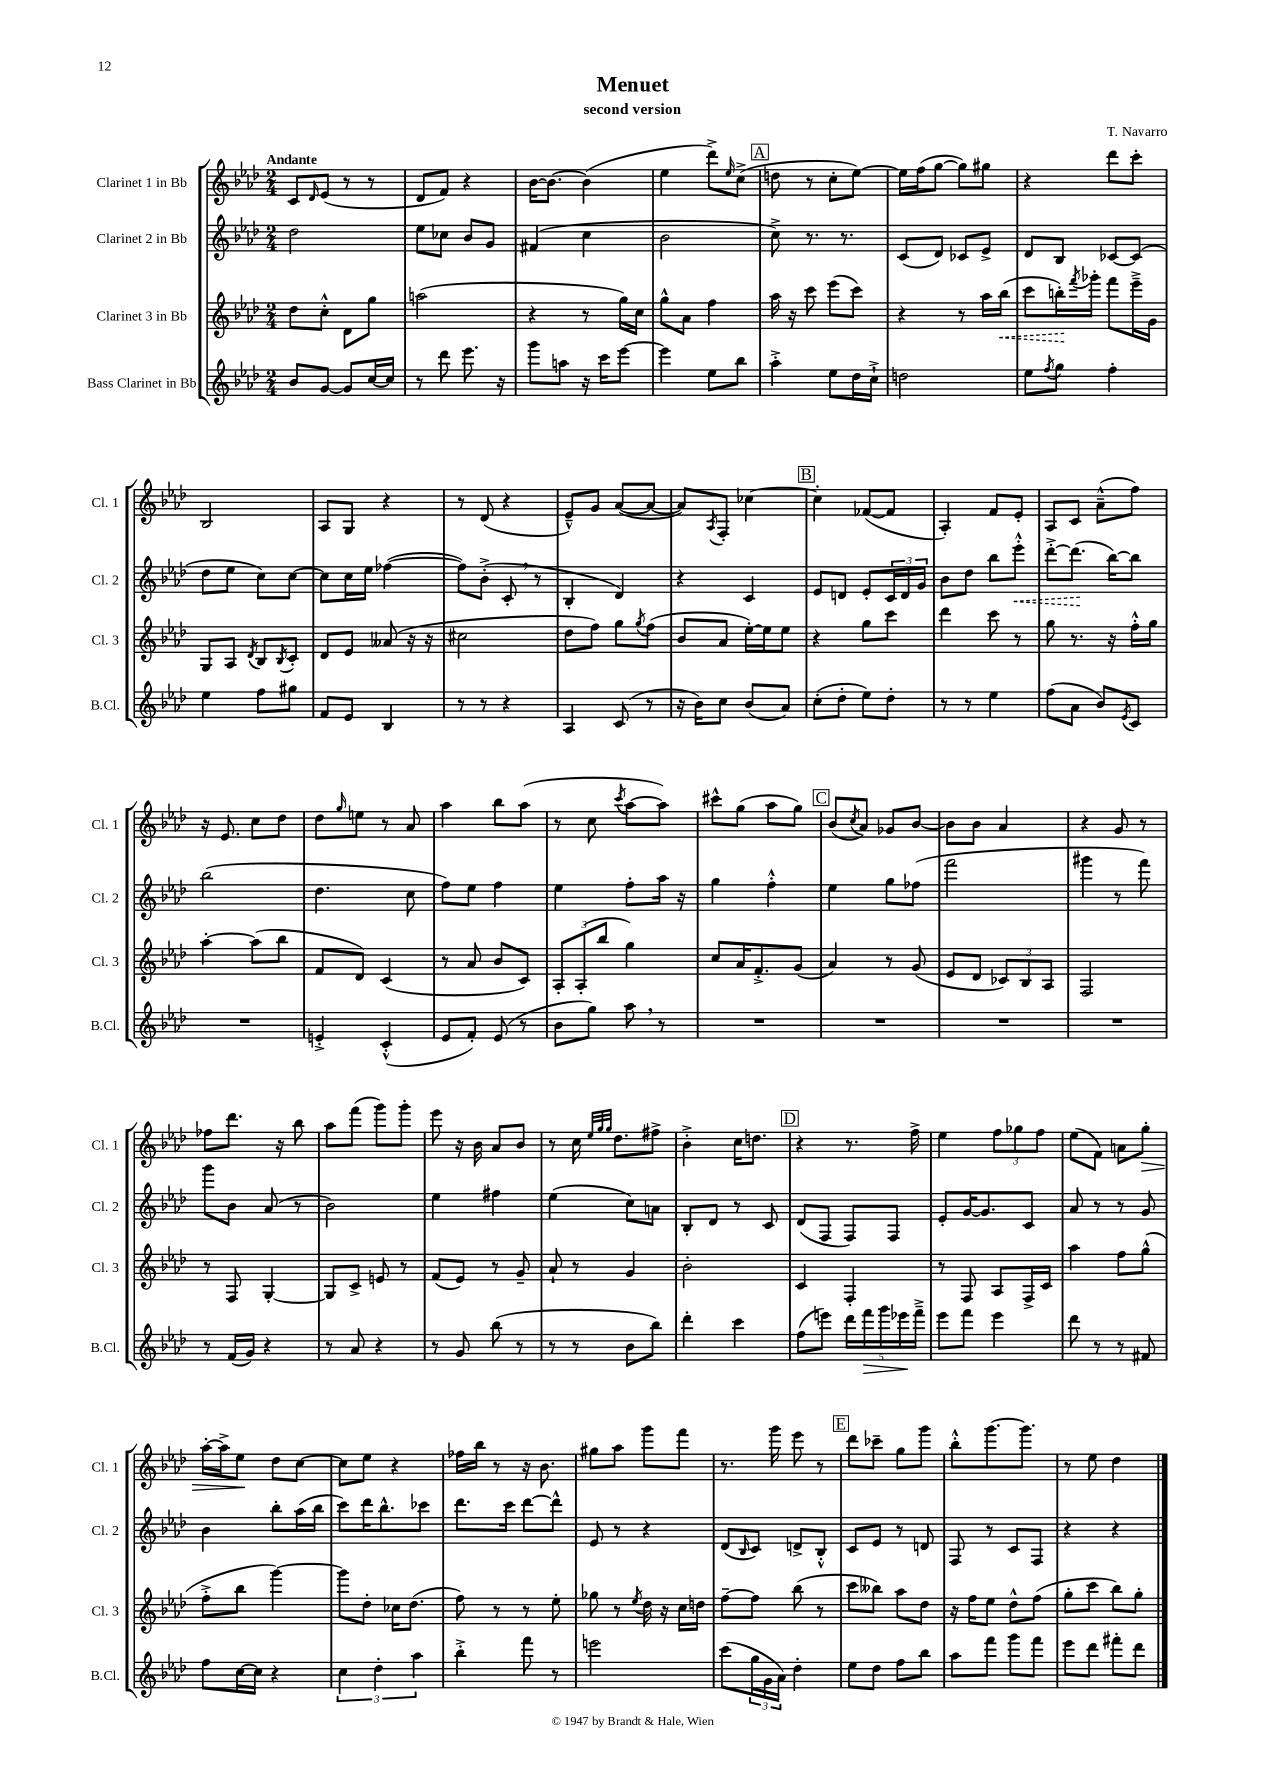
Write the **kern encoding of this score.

**kern	**kern	**kern	**kern
*staff4	*staff3	*staff2	*staff1
*clefG2	*clefG2	*clefG2	*clefG2
*k[b-e-a-d-]	*k[b-e-a-d-]	*k[b-e-a-d-]	*k[b-e-a-d-]
*M2/4	*M2/4	*M2/4	*M2/4
8b-/L	8dd-\L	2dd-\	8c/L
.	.	.	16qqd-/
[8g/J	8cc'^^\J	.	(8e-/J
8g/]L	8d-\L	.	8r
[16cc/L	8gg\J	.	8r
16cc/]JJ	.	.	.
=	=	=	=
8r	(2aa\	8ee-\L	8d-/L
8ddd-\	.	8cc-\J	8f/J)
8.eee-\	.	8b-/L	4r
.	.	8g/J	.
16r	.	.	.
=	=	=	=
8ggg\L	4r	(4f#/	[16b-\LK
.	.	.	8.b-\_J
8aa\J	.	.	.
16r	8r	4cc\	(4b-\]
16ccc\LK	.	.	.
[8eee-\J	16gg\LL)	.	.
.	16cc\JJ	.	.
=	=	=	=
4eee-\]	8gg^^\L	2b-\	4ee-\
.	8a-\J	.	.
8ee-\L	4ff\	.	8ddd-^\L)
.	.	.	16qqee-/
8bb-\J	.	.	(8cc^\J
=	=	=	=
4aa-'^\	16aa-\	8cc^\)	8dd\
.	16r	.	.
.	8ccc\	8.r	8r
8ee-\L	(8eee-\L	.	8cc'\L
.	.	8.r	.
16dd-\L	8ccc\J)	.	[8ee-\J)
16cc`^\JJ	.	.	.
=	=	=	=
2dd\	4r	(8c/L	16ee-\]LL
.	.	.	(16ff\J
.	.	8d-/J)	[8gg\J
.	8r	8c-/L	8gg\]L)
.	16aa-\LL	8e-^/J	8gg#\J
.	(16bb-\JJ	.	.
=	=	=	=
8ee-\L	8ccc\L	8d-/L	4r
8qff/	.	.	.
8gg\J	16bb'\L)	8B-/J	.
.	8qfff/	.	.
.	16ggg-'\JJ	.	.
4ff'\	8fff\L	[8c-/L	8ddd-\L
.	16eee-~^\L	(8c-/]J	8ccc'\J
.	16g\JJ	.	.
=	=	=	=
4ee-\	8G/L	8dd-\L	2B-/
.	8A-/J	8ee-\J	.
.	8qd-/	.	.
8ff\L	8B-/L	8cc\L)	.
.	8qB-/	.	.
8gg#\J	8c'/J	[8cc\J	.
=	=	=	=
8f/L	8d-/L	8cc\]L	8A-/L
8e-/J	8e-/J	16cc\L	8G/J
.	.	16ee-\JJ	.
4B-/	(8a--/	([4ff-\	4r
.	16r	.	.
.	16r	.	.
=	=	=	=
8r	2cc#\	8ff-\]L)	8r
8r	.	(8b-'^\J	(8d-/
4r	.	8c'/	4r
.	.	8r	.
=	=	=	=
4A-/	8dd-\L	4B-'/	8e-~^^/L)
.	8ff\J)	.	8g/J
(8c/	8gg\L	4d-/)	([8a-/L
.	8qgg/	.	.
8r	(8ff\J	.	8a-/_J
=	=	=	=
16r	8b-/L	4r	8a-/]L)
16b-\LK)	.	.	.
.	.	.	8qA-/
8cc\J	8a-/J	.	8F'/J
(8b-/L	[16ee-'\LL)	4c/	[4cc-\
.	16ee-\]J	.	.
8a-/J)	8ee-\J	.	.
=	=	=	=
(8cc'\L	4r	8e-/L	4cc-'\]
8dd-'\J	.	8d/J	.
8ee-\L)	8gg\L	8e-'/L	([8f-/L
8dd-'\J	8ccc\J	24c/L	8f-/]J
.	.	24d/	.
.	.	24g/JJ	.
=	=	=	=
8r	4ddd-\	8b-\L	4A-'/)
8r	.	8dd-\J	.
4ee-\	8ccc\	8bb-\L	8f/L
.	8r	8eee-'^^\J	8e-'/J
=	=	=	=
(8ff\L	8gg\	[8ddd-'^\L	8A-/L
8a-\J	8.r	(8.ddd-\]J	8c/J
8b-/L)	.	.	(8a-~^^\L
.	16r	[16bb-\LK)	.
8qe-/	.	.	.
8c/J	16ff'^^\LL	8bb-\]J	8ff\J)
.	16gg\JJ	.	.
=	=	=	=
2r	[4aa-'\	(2bb-\	16r
.	.	.	8.e-/
.	(8aa-\]L	.	8cc\L
.	8bb-\J	.	8dd-\J
=	=	=	=
4e'^/	8f/L	4.dd-\	8dd-\L
.	.	.	16qqgg/
.	8d-/J)	.	8ee\J
(4c'^^/	(4c/	.	8r
.	.	8cc\	8a-/
=	=	=	=
8e-/L	8r	8ff\L)	4aa-\
8f'/J)	8a-/	8ee-\J	.
(8e-/	8b-/L	4ff\	8bb-\L
8r	8c/J)	.	(8aa-\J
=	=	=	=
8b-\L	12A-'/L	4ee-\	8r
.	(12A-'/	.	.
8gg\J)	.	.	8cc\
.	12bb-/J	.	.
.	.	.	8qccc/
8aa-\	4gg\)	8ff'\L	[8aa-\L
8r	.	16aa-\Jk	8aa-\]J)
.	.	16r	.
=	=	=	=
2r	8cc/L	4gg\	8ccc#^^\L
.	16a-/K	.	(8gg\J
.	8.f'^/	.	.
.	.	4ff'^^\	8aa-\L
.	(8g/J	.	8gg\J)
=	=	=	=
2r	4a-/)	4ee-\	(8b-/L
.	.	.	8qcc/
.	.	.	8a-/J)
.	8r	8gg\L	8g-/L
.	(8g/	(8ff-\J	[8b-/J
=	=	=	=
2r	8e-/L	2fff\	8b-\]L
.	8d-/J	.	8b-\J
.	12c-/L)	.	4a-/
.	12B-/	.	.
.	12A-/J	.	.
=	=	=	=
2r	2F/	4ggg#\	4r
.	.	8r	8g/
.	.	8fff\)	8r
=	=	=	=
8r	8r	8ggg\L	8ff-\L
(16f/LL	8F/	8b-\J	8.ddd-\J
16g/JJ)	.	.	.
4r	[4G'/	(8a-/	.
.	.	.	16r
.	.	8r	8bb-\
=	=	=	=
8r	8G/]L	2b-\)	8aa-\L
8a-/	8c^/J	.	(8fff\J
4r	8e/	.	8ggg\L)
.	8r	.	8ggg'\J
=	=	=	=
8r	(8f/L	4ee-\	8eee-\
8g/	8e-/J)	.	16r
.	.	.	16b-\
(8bb-\	8r	4ff#\	8a-/L
8r	8g~/	.	8b-/J
=	=	=	=
8r	8a-`/	(4ee-\	8r
8r	8r	.	16cc\
.	.	.	32qqee-/LLL
.	.	.	32qqgg/
.	.	.	32qqgg/JJJ
.	.	.	8.dd-\L
8b-\L	4g/	8cc\L)	.
8bb-\J)	.	8a\J	8ff#^\J
=	=	=	=
4ddd-'\	2b-'\	8B-'/L	4b-'^\
.	.	8d-/J	.
4ccc\	.	8r	16cc\LK
.	.	.	8.dd\J
.	.	8c/	.
=	=	=	=
(8ff\L	4c/	(8d-/L	4r
8eee\J)	.	8F/J	.
20ddd-\LL	4F'/	8F/L)	8.r
20fff\	.	.	.
20ggg\	.	.	.
.	.	8F/J	.
20eee-\	.	.	.
.	.	.	16ff^\
20fff~^\JJ	.	.	.
=	=	=	=
8eee-\L	8r	8e-'/L	4ee-\
8fff\J	8F/	[16g/K	.
.	.	8.g/]	.
4eee-\	8A-/L	.	12ff\L
.	.	.	12gg-\
.	16F^/L	8c/J	.
.	.	.	12ff\J
.	16c/JJ	.	.
=	=	=	=
8ddd-\	4aa-\	8a-/	(8ee-\L
8r	.	8r	8f\J)
8r	8ff\L	8r	8a\L
8f#/	(8gg^^\J	8g/	8gg'\J
=	=	=	=
8ff\L	8ff'^\L	4b-\	[16aa-'\LL
.	.	.	16aa-^\]J
[16cc\L	8bb-\J	.	8ee-\J
16cc\]JJ	.	.	.
4r	[4ggg\)	8bb-'\L	8dd-\L
.	.	(16aa-\L	[8cc\J
.	.	16bb-\JJ	.
=	=	=	=
6cc\	8ggg\]L	8ccc\L)	8cc\]L
.	8dd-'\J	16ddd-\K	8ee-\J
6dd-'\	.	.	.
.	.	8.bb-^^\	.
.	16cc-\LK	.	4r
.	(8.dd-\J	.	.
6aa-\	.	.	.
.	.	8ccc-\J	.
=	=	=	=
4bb-'^\	8ff\)	8.ddd-\L	16ff-\LL
.	.	.	16bb-\JJ
.	8r	.	8r
.	.	16ccc\Jk	.
8fff\	8r	[8ddd-\L	16r
.	.	.	8.b-\
8r	8ee-'\	8ddd-^^\]J	.
=	=	=	=
2eee\	8gg-\	8e-/	8gg#\L
.	8r	8r	8aa-\J
.	8qee-/	.	.
.	16dd-\	4r	8ggg\L
.	16r	.	.
.	16cc\LL	.	8fff\J
.	16dd\JJ	.	.
=	=	=	=
(8ccc\L	[8ff~\L	(8d-/L	8.r
.	.	16qqB-/	.
24gg\L	8ff\]J	8c/J)	.
24g\	.	.	.
.	.	.	16ggg\
24a-\JJ)	.	.	.
4dd-'\	(8bb-\	8d^/L	8eee-\
.	8r	8B-'^^/J	8r
=	=	=	=
8ee-\L	8ccc\L	8c/L	8ddd-\L
8dd-\J	8bb--\J)	8e-/J	8ccc-~\J
8ff\L	8aa-\L	8r	8gg\L
8bb-\J	8dd-\J	8d/	8ggg\J
=	=	=	=
8aa-\L	16r	8F/	8bb-'^^\L
.	16ff\LK	.	.
8fff\J	8ee-\J	8r	[8.ggg\
8ggg\L	8dd-^^\L	8c/L	.
.	.	.	8.ggg\]J
8fff\J	(8ff\J	8F/J	.
=	=	=	=
8eee-\L	8gg'\L	4r	8r
8ddd-\J	8ccc\J	.	8ee-\
8fff#'\L	8bb-\L)	4r	4dd-\
8ddd-\J	8gg'\J	.	.
==	==	==	==
*-	*-	*-	*-
